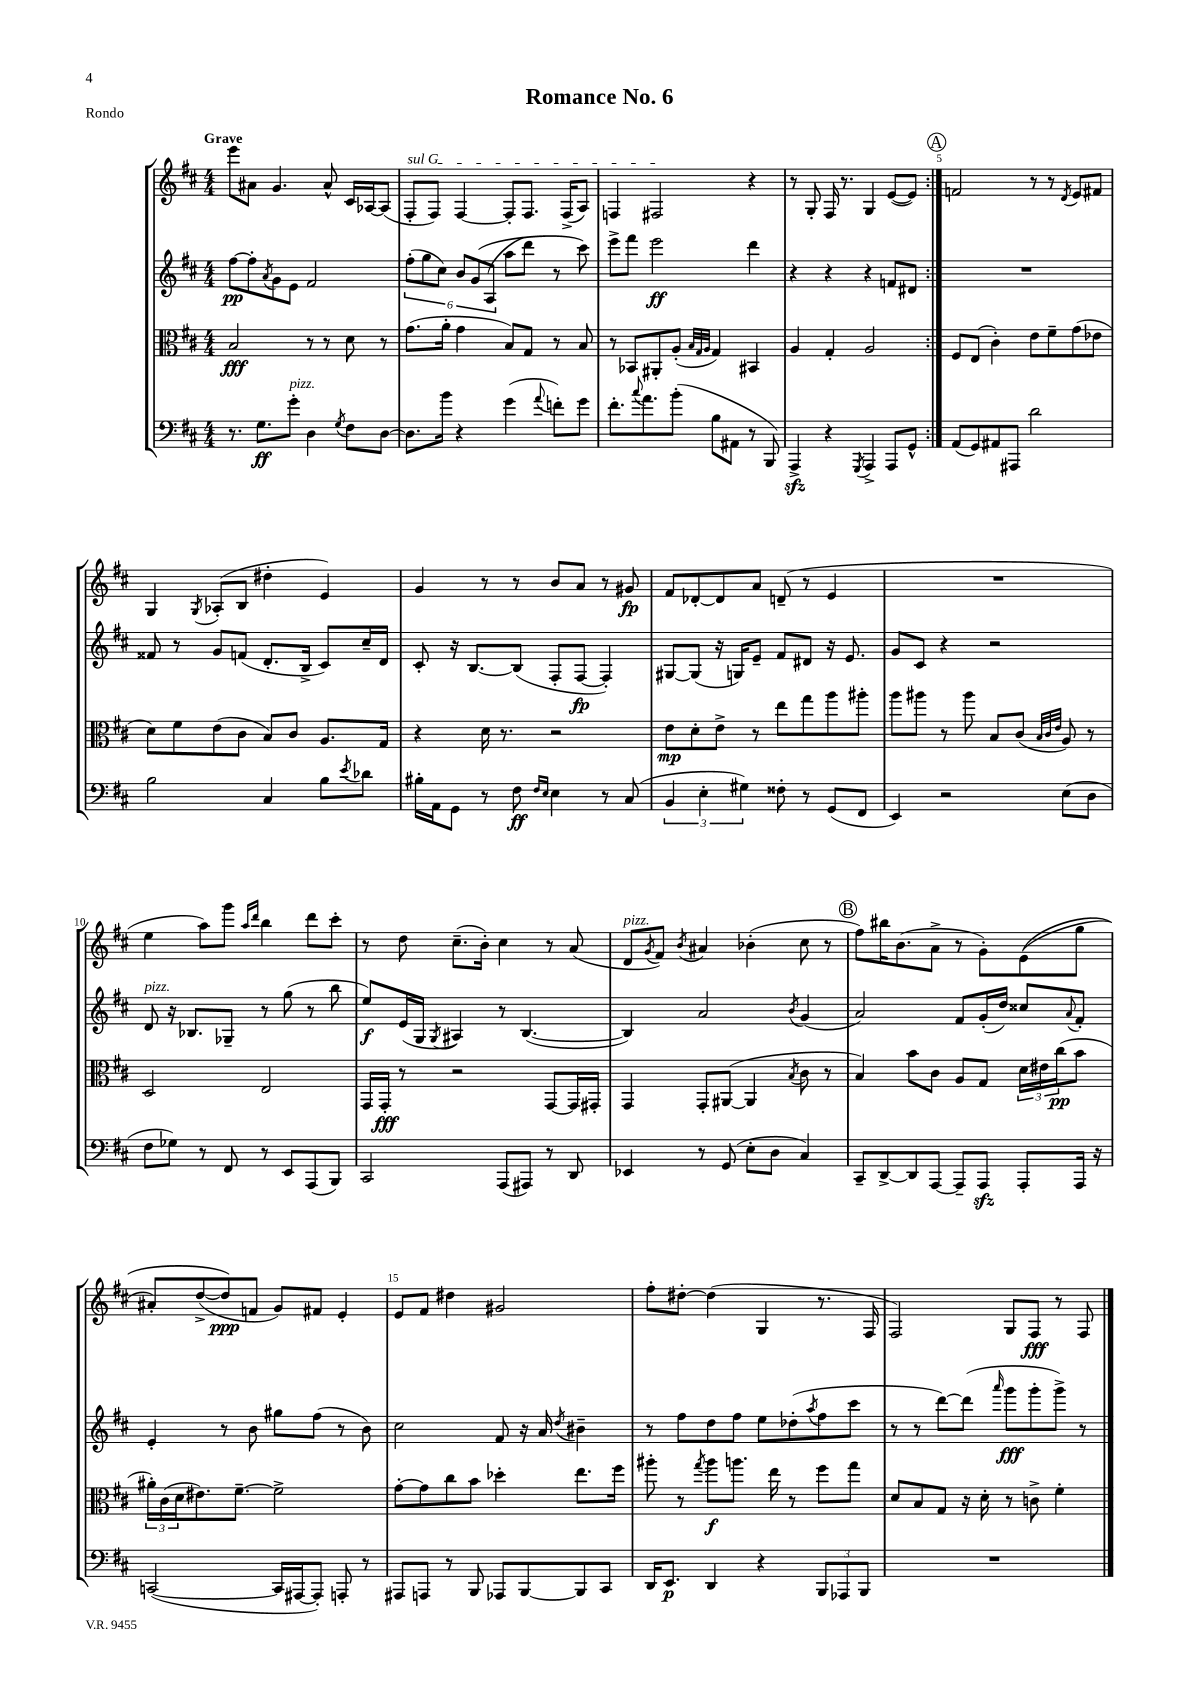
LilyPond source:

\header { title = "Romance No. 6" piece = "Rondo" }
<<
\new StaffGroup <<
\new Staff = "s0" {
    \clef treble \key d \major \numericTimeSignature \time 4/4 \tempo "Grave"
    \repeat volta 2 { e'''8 ais'8 g'4. ais'8-^ cis'16 aes16~ aes8( |
    \once \override TextSpanner.bound-details.left.text = \markup { \italic "sul G" } fis8-.\startTextSpan fis8) fis4~ fis8-. fis8. fis16->( a8) |
    f4 fis2\stopTextSpan r4 |
    r8 g8-. fis16 r8. g4 e'8~( e'8) | }
    \mark \markup { \circle "A" } f'2 r8 r8 \acciaccatura { d'8 } e'8 fis'8 |
    g4 \acciaccatura { g8 } aes8-.( b8 dis''4-. e'4) |
    g'4 r8 r8 b'8 a'8 r8 gis'8\fp |
    fis'8 des'8~-. des'8 a'8 d'8--( r8 e'4 |
    R1 |
    e''4 a''8) g'''8 \grace { a''16 d'''16 } b''4 d'''8 cis'''8-. |
    r8 d''8 cis''8.--( b'16-.) cis''4 r8 a'8( |
    d'8^\markup { \italic "pizz." } \acciaccatura { g'8 } fis'8) \acciaccatura { b'8 } ais'4 bes'4-.( cis''8 r8 |
    \mark \markup { \circle "B" } fis''8) bis''16 b'8.( a'8-> r8 g'8-.) e'8(\( g''8 |
    ais'8-.) d''8~->( d''8\ppp\) f'8 g'8) fis'8 e'4-. |
    e'8 fis'8 dis''4 gis'2 |
    fis''8-. dis''8~-. dis''4( g4 r8. fis16 |
    fis2) g8 fis8\fff r8 fis8 \bar "|." |
}
\new Staff = "s1" {
    \clef treble \key d \major \numericTimeSignature \time 4/4
    \repeat volta 2 { fis''8~\pp fis''8-. \acciaccatura { a'8 } g'8 e'8 fis'2 |
    \tuplet 6/4 { fis''8-.( g''8 cis''8) b'8 g'8\( a8( } a''8 d'''8) r8 cis'''8\) |
    e'''8-> fis'''8 e'''2\ff d'''4 |
    r4 r4 r4 f'8 dis'8 | }
    \mark \markup { \circle "A" } R1 |
    fisis'8 r8 g'8 f'8( d'8.-. b16-> cis'8) cis''16-- d'16 |
    cis'8-. r16 b8.~ b8( fis8-. fis8~\fp fis4-.) |
    gis8~ gis8( r16 g16) e'8-- fis'8 dis'8 r16 e'8. |
    g'8 cis'8 r4 r2 |
    d'8^\markup { \italic "pizz." } r16 bes8. ges8-- r8 g''8( r8 b''8 |
    e''8\f) e'16( g16 \acciaccatura { g8 } ais4) r8 b4.~( |
    b4) a'2 \acciaccatura { b'8 } g'4( |
    \mark \markup { \circle "B" } a'2) fis'8 g'16-.( d''16) cisis''8 \appoggiatura { a'8 } fis'8-. |
    e'4-. r8 b'8 gis''8 fis''8( r8 b'8) |
    cis''2 fis'8 r16 a'16 \acciaccatura { d''8 } bis'4-- |
    r8 fis''8 d''8 fis''8 e''8 des''8-.( \acciaccatura { a''8 } fis''8 cis'''8 |
    r8 r8 d'''8~) d'''8( \grace { a'''16 } g'''8\fff g'''8-. g'''8->) r8 \bar "|." |
}
\new Staff = "s2" {
    \clef alto \key d \major \numericTimeSignature \time 4/4
    \repeat volta 2 { b2\fff r8 r8 d'8 r8 |
    g'8.( a'16-. g'4 b8) g8 r8 b8 |
    r8 bes,8 ais,8-. a8-.( \grace { b32 g32 a32 } g4) bis,4 |
    a4 g4-. a2 | }
    \mark \markup { \circle "A" } fis8 e8( cis'4-.) e'8 fis'8-- g'8( ees'8 |
    d'8) fis'8 e'8( cis'8 b8) cis'8 a8. g16 |
    r4 d'16 r8. r2 |
    e'8\mp d'8-. e'8-> r8 e''8 g''8 a''8 ais''8-. |
    a''8 ais''8 r8 ais''8 b8 cis'8( \grace { b32 cis'32 e'32 } a8) r8 |
    d2 e2 |
    g,16 g,16-.\fff r8 r2 g,8~ g,16 gis,16-. |
    g,4 g,8-. ais,8~( ais,4 \acciaccatura { b8 } cis'8 r8 |
    \mark \markup { \circle "B" } b4) b'8 cis'8 a8 g8 \tuplet 3/2 { d'16 eis'16 cis''16\pp( } b'8 |
    \tuplet 3/2 { ais'16-.) cis'16( d'16 } eis'8.) fis'8.~-- fis'2-> |
    g'8~-. g'8 cis''8 b'8 des''4-. e''8. fis''16 |
    ais''8-. r8 \acciaccatura { g''8 } ais''8\f a''8. e''16 r8 fis''8 g''8 |
    d'8 b8 g8 r16 d'16-. r8 c'8-> fis'4-. \bar "|." |
}
\new Staff = "s3" {
    \clef bass \key d \major \numericTimeSignature \time 4/4
    \repeat volta 2 { r8. g8.\ff g'8-.^\markup { \italic "pizz." } d4 \acciaccatura { g8 } fis8 d8~ |
    d8. b'16 r4 g'4( \appoggiatura { a'8 } f'8-.) g'8 |
    fis'8.-. \appoggiatura { cis''8 } a'8. b'8-.( b8 ais,8 r8 b,,8) |
    a,,4->\sfz r4 \acciaccatura { g,,8 } a,,4-> a,,8 g,8-^ | }
    \mark \markup { \circle "A" } a,8( g,8) ais,8 ais,,8 d'2 |
    b2 cis4 b8 \acciaccatura { e'8 } des'8 |
    bis16-. a,16 g,8 r8 fis8\ff \grace { fis16 e16 } e4 r8 cis8( |
    \tuplet 3/2 { b,4 e4-. gis4) } fisis8-. r8 g,8( fis,8 |
    e,4) r2 e8( d8 |
    fis8 ges8) r8 fis,8 r8 e,8 a,,8( b,,8) |
    cis,2 a,,8( ais,,8) r8 d,8 |
    ees,4 r8 g,8( e8-. d8 cis4) |
    \mark \markup { \circle "B" } cis,8-- d,8~-> d,8 a,,8~ a,,8-- a,,8\sfz a,,8-. a,,16 r16 |
    c,2~( c,16 ais,,16~ ais,,8-.) a,,8-. r8 |
    ais,,8 a,,8 r8 b,,8 aes,,8 b,,8~ b,,8 cis,8 |
    d,16 e,8.\p d,4 r4 \tuplet 3/2 { b,,8 aes,,8 b,,8 } |
    R1 \bar "|." |
}
>>
>>
\layout { \context { \Score \override BarNumber.break-visibility = ##(#f #t #t) barNumberVisibility = #(every-nth-bar-number-visible 5) } }
